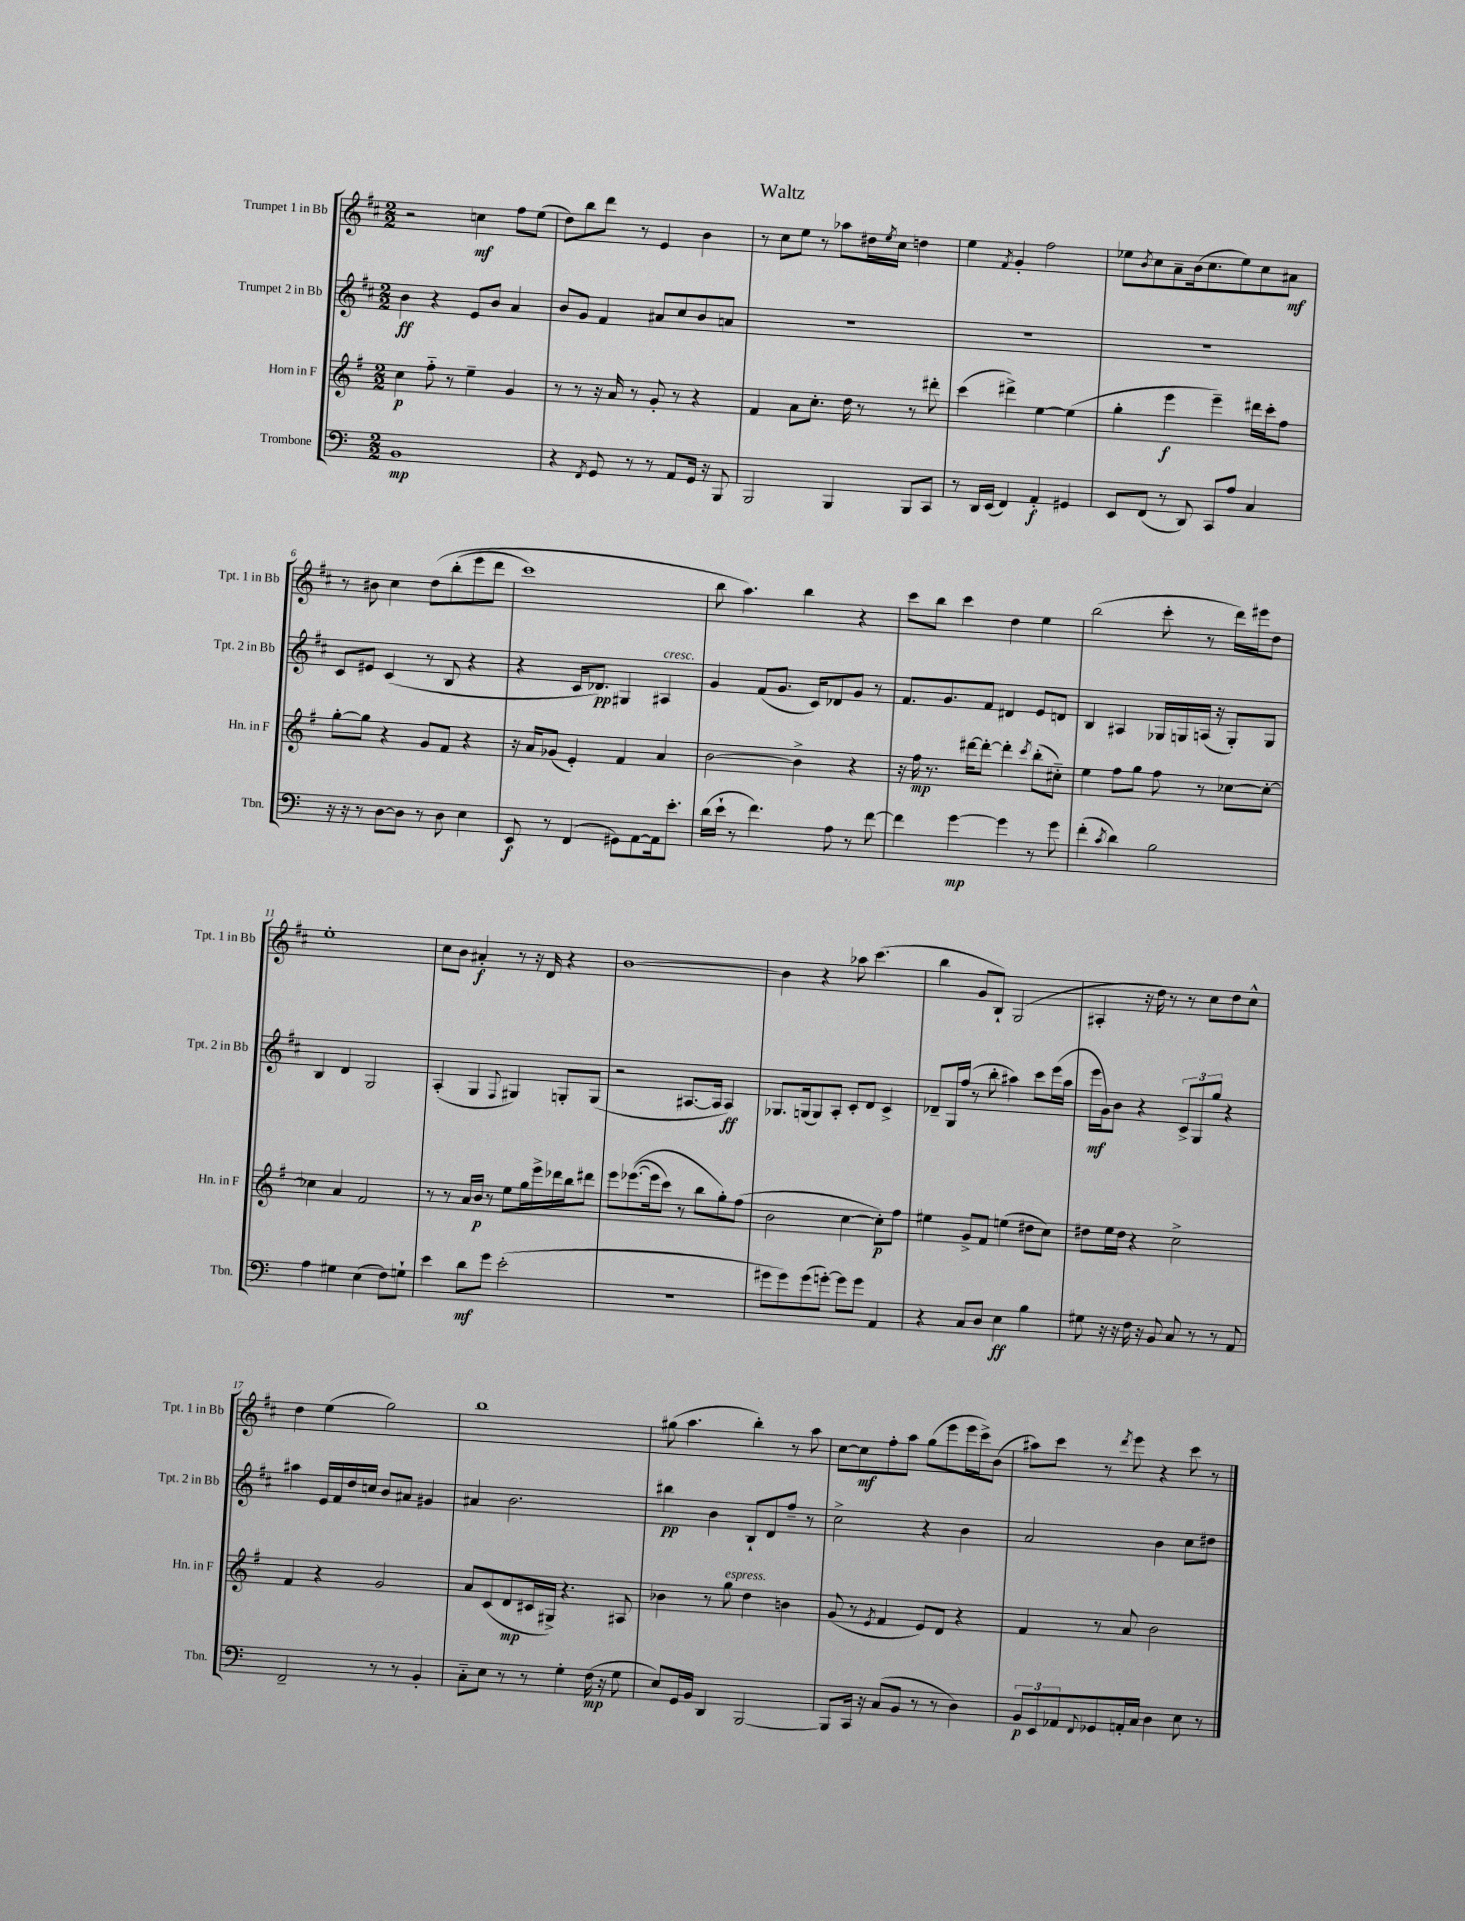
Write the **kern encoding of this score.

**kern	**kern	**kern	**kern
*staff4	*staff3	*staff2	*staff1
*clefF4	*clefG2	*clefG2	*clefG2
*k[]	*k[f#]	*k[f#c#]	*k[f#c#]
*M2/2	*M2/2	*M2/2	*M2/2
1BB	4cc	4b	2r
.	8ff#'~	4r	.
.	8r	.	.
.	4ee~	8e	4cc
.	.	8b	.
.	4g	4a	8ff#
.	.	.	(8ee
=	=	=	=
4r	8r	8b	8dd)
.	8r	8g	8bb
8qFF	.	.	.
8GG	16r	4f#	8ddd
.	16a	.	.
8r	8r	.	8r
8r	8g'	8a#	4e
8AA	8r	8cc#	.
16GG	4r	8b	4b
16r	.	.	.
8BBB	.	8a	.
=	=	=	=
2BBB	4f#	1r	8r
.	.	.	8cc#
.	8a	.	8ee
.	8.cc'	.	8r
4BBB	.	.	8aa-
.	16dd	.	.
.	8r	.	16dd#
.	.	.	8qee
.	.	.	16cc#
8BBB	8r	.	4dd
8CC	8ddd#'	.	.
=	=	=	=
8r	(4ccc	1r	4ee
16DD	.	.	.
(16EE	.	.	.
.	.	.	8qf#
4FF)	4ddd#^)	.	4g'
4AA'	[4ee	.	2ff#
4GG#	(4ee]	.	.
=	=	=	=
8EE	4gg'	1r	8ee-
.	.	.	8qb
(8FF	.	.	8cc#
8r	4eee	.	8a~
8DD)	.	.	(16b
.	.	.	8.cc#
8CC	4eee~)	.	.
8A	.	.	8ee-)
4C	16ddd#	.	8cc#
.	16ccc'	.	.
.	8ff#	.	8a#
=	=	=	=
16r	[8gg'	8c#	8r
16r	.	.	.
8r	8gg]	8e#	8b#
[8D	4r	(4c#	4cc#
8D]	.	.	.
8r	8g	8r	&(8dd
8D	8f#	8B	(8bb'
4E	4r	4r	8eee
.	.	.	8ddd
=	=	=	=
8EE	16r	4r	1ccc#)
.	16a	.	.
8r	(8g-	.	.
(4FF	4e')	16c#	.
.	.	8.d-)	.
8GG#)	4f#	4G#	.
[8AA	.	.	.
16AA]	4a	4A#	.
8.e'	.	.	.
=	=	=	=
(16d	[2b	4g	8bb
16e`	.	.	.
8r	.	.	4.aa&)
4.f)	.	(8f#	.
.	.	8.g	.
.	4b^]	.	4bb
.	.	16c#)	.
8A	.	8d-	.
8r	4r	8g	4r
[8f	.	8r	.
=	=	=	=
4f]	16r	8.f#	8ccc#
.	16ff#	.	.
.	8.r	.	8bb
.	.	8.g	.
[4g	.	.	4ccc#
.	[16ddd#	.	.
.	8ddd#'_	8f#	.
4g]	4ddd#']	4d#	4dd
.	8qccc	.	.
8r	(8bb'	8e	4ee
8g	8cc#'~)	8d	.
=	=	=	=
(4f'	4ee	4B	(2bb
8qc	.	.	.
4d)	8ff#	4A#	.
.	8gg	.	.
2B	8ff#	16G-	8ccc#'
.	.	16G	.
.	8r	(16A	8r
.	.	16r	.
.	[8cc-	8G')	16ddd)
.	.	.	16eee#
.	8cc-'_	8G	8dd
=	=	=	=
4A	4cc-]	4B	1ee'
4G#	4a	4d	.
(4E	2f#	2G	.
8F)	.	.	.
8G`	.	.	.
=	=	=	=
4e	8r	(4A'	8cc#
.	8r	.	8b
8d	16a	4G	4a#'
.	16b	.	.
8g	8r	.	.
.	.	8qqF#	.
(2e'	8ee	4G#)	8r
.	16gg	.	16r
.	16eee^	.	16d
.	16ddd-	8G'	4r
.	16bb	.	.
.	8ddd#	(8G	.
=	=	=	=
1r	8eee	2r	[1b
.	&(([8.eee-	.	.
.	16eee-]	.	.
.	8ccc)	.	.
.	8r	[8.A#	.
.	8bb	.	.
.	.	16A#]	.
.	8gg'&)	4A#)	.
.	(8ff#	.	.
=	=	=	=
8g#	2b	8.G-	4b]
8g#)	.	.	.
.	.	(16G	.
(8g#	.	8G)	4r
[8g')	.	8A'	.
8g]	[4cc	8c#'	8aa-
8g	.	8d	(4.ccc#
4AA	8cc'])	4c#^	.
.	8ff#	.	.
=	=	=	=
4r	4ee#	8d-~	4bb
.	.	16G	.
.	.	(16ff#	.
8C	8g^	8r	8g
8D	8f#	8bb'	8B`)
4E	(4ee	4aa#)	(2G
4B	8dd#	8ccc#	.
.	8cc)	(16eee	.
.	.	16aa#	.
=	=	=	=
8G#	8dd#	16eee	4A#'
.	.	16g)	.
16r	16ee	8b	.
16r	16dd#	.	.
16F	4r	4r	16r
16r	.	.	16dd)
8BB	.	.	8r
8C	2cc^	12c#^	8r
.	.	12G	.
8r	.	.	8cc#
.	.	12gg	.
8r	.	4r	8dd
8AA	.	.	8cc#^^
=	=	=	=
2FF~	4f#	4aa#	4dd
.	4r	16e	(4ee
.	.	16f#	.
.	.	16dd	.
.	.	16cc	.
8r	2g	8b	2gg)
8r	.	8a#	.
4BB'	.	4g#	.
=	=	=	=
8C'~	8a	4a#	1bb
8E	(8c	.	.
8r	8d	2.b	.
8r	16c#	.	.
.	16G#^)	.	.
4G'	4.r	.	.
(16F	.	.	.
16r	.	.	.
8G	8A#	.	.
=	=	=	=
8E)	4b-	4bb#	(8gg#
16GG	.	.	4.aa
16BB	.	.	.
4DD	8r	4b	.
.	8gg	.	.
[2BBB	4dd	8B`	4bb')
.	.	8d	.
.	4b	8ff#~	8r
.	.	8r	8aa
=	=	=	=
8BBB]	(8g	2cc#^	[8cc#
16CC	8r	.	8cc#]
16r	.	.	.
.	8qe	.	.
(8C	4f#	.	8ff#'
8BB	.	.	8aa
8r	8e)	4r	(8gg
8r	8d	.	8eee
4D)	4r	4b	16eee
.	.	.	16ccc#^)
.	.	.	(8b
=	=	=	=
12BB	4f#	2a	8aa#)
12EE	.	.	.
.	.	.	8ccc#
12AA-	.	.	.
8qqFF	.	.	.
8GG-	8r	.	8r
.	.	.	8qddd
16AA'	8a	.	8eee
16C	.	.	.
4D	2b	4b	4r
8E	.	8cc#	8ccc#
8r	.	8dd#	8r
==	==	==	==
*-	*-	*-	*-
